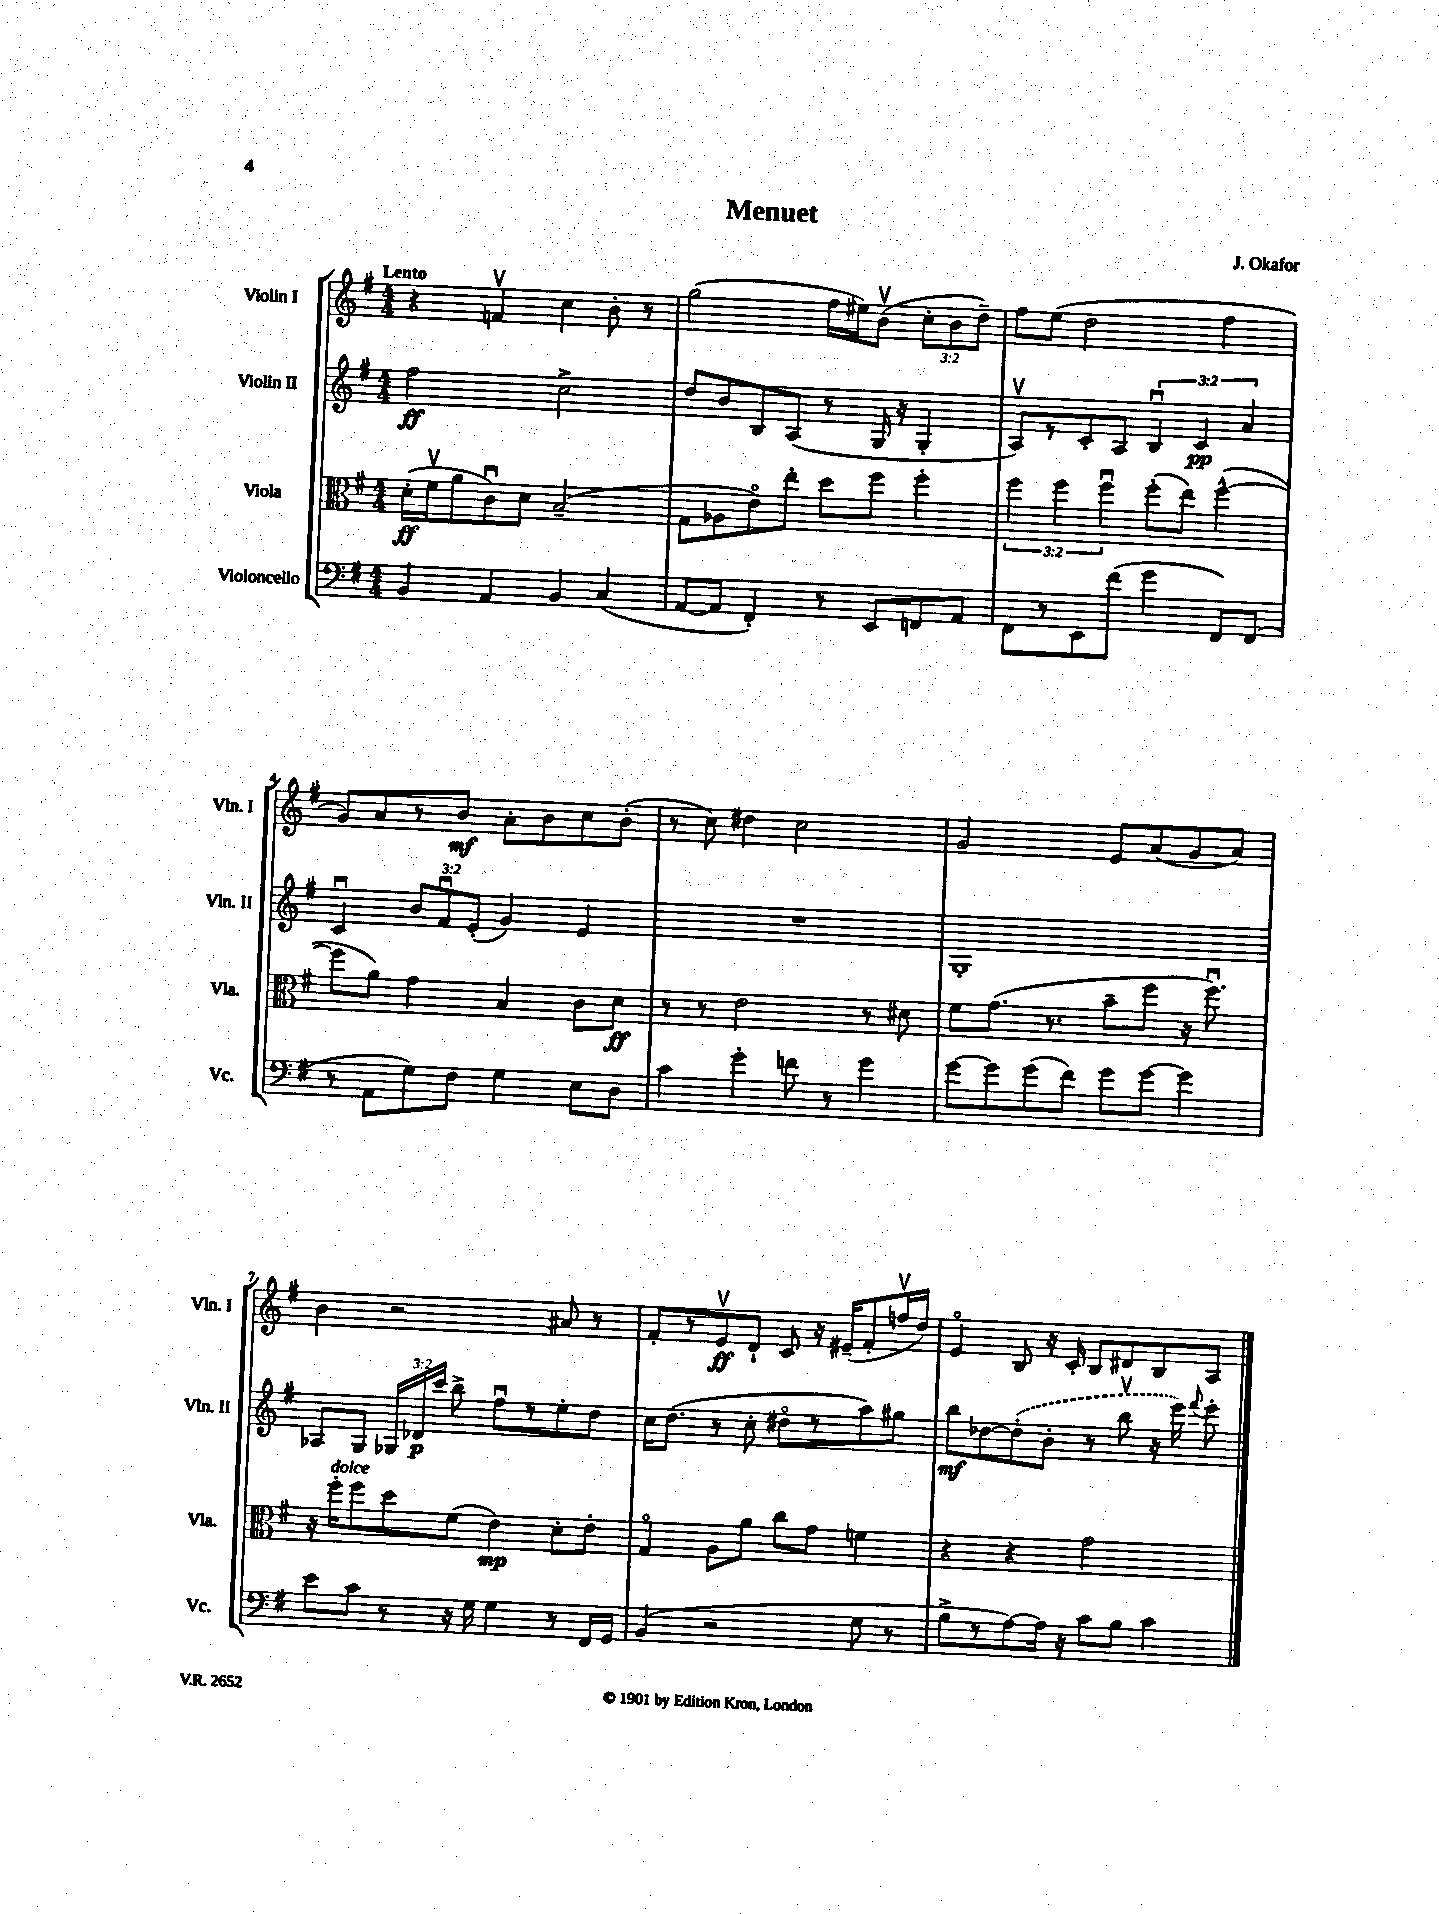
\header { title = "Menuet" composer = "J. Okafor" }
<<
\new StaffGroup <<
\new Staff = "s0" \with { instrumentName = "Violin I" shortInstrumentName = "Vln. I" } {
    \clef treble \key g \major \numericTimeSignature \time 4/4 \override Staff.TupletNumber.text = #tuplet-number::calc-fraction-text \tempo "Lento"
    \autoBeamOff r4 f'4\upbow c''4 b'8-. r8 |
    g''2( fis''16[ eis''16) b'8]\upbow( \tuplet 3/2 { c''8[-. b'8 d''8]--) } |
    fis''8[ e''8]( d''2 fis''4 |
    g'8[) a'8 r8 b'8]\mf a'8[-. b'8 c''8 b'8]-.( |
    r8 c''8) dis''4 c''2 |
    g'2 e'8[ a'8( g'8 a'8]) |
    b'4 r2 ais'8 r8 |
    fis'8[-. r8 e'8\upbow\ff d'8]-! c'8 r16 eis'16[--( fis'8-. f''16\upbow d''16]) |
    e'4\flageolet b8 r16 c'16-. b8[ dis'8 b8 a8] \bar "|." |
}
\new Staff = "s1" \with { instrumentName = "Violin II" shortInstrumentName = "Vln. II" } {
    \clef treble \key g \major \numericTimeSignature \time 4/4 \override Staff.TupletNumber.text = #tuplet-number::calc-fraction-text
    \autoBeamOff fis''2\ff c''2-> |
    d''8[ b'8 b8 a8]( r8 g16 r16 g4-. |
    a8[\upbow) r8 c'8-. a8] \tuplet 3/2 { b4\downbow c'4\pp a'4 } |
    c'4\downbow \tuplet 3/2 { b'8[ fis'8\downbow e'8]-.( } g'4) e'4 |
    R1 |
    g1-. |
    aes8[ g8] \tuplet 3/2 { ges16[ des'16\p c'''16] } b''8-> fis''8[\downbow r8 e''8-. d''8] |
    c''16[ d''8.]( r8 c''8-. dis''8[\flageolet r8 a''8) gis''8] |
    b''8[\mf des''8~ \once \slurDashed des''8-.( b'8]-. r8 b''8\upbow r16 e'''16) \appoggiatura { fis'''8 } e'''8-. \bar "|." |
}
\new Staff = "s2" \with { instrumentName = "Viola" shortInstrumentName = "Vla." } {
    \clef alto \key g \major \numericTimeSignature \time 4/4 \override Staff.TupletNumber.text = #tuplet-number::calc-fraction-text
    \autoBeamOff d'16[-.\ff( fis'16\upbow a'8 c'8\downbow) d'8] b2--( |
    g8[ aes8 e'8\flageolet) e''8]-. d''8[ fis''8] fis''4-. |
    \tuplet 3/2 { fis''4 fis''4 fis''4\downbow } fis''8[-.( e''8]) fis''4~-^( |
    fis''8[ a'8]) g'4 b4 c'8[ d'8]\ff |
    r8 r8 e'2 r8 dis'8 |
    fis'8[ g'8.]( r8. b'8[-- fis''8] r16 fis''8.\downbow) |
    r16 fis''16[-.^\markup { \italic "dolce" } fis''8 d''8 fis'8]( e'4\mp) d'8[-. e'8]-. |
    g4\flageolet a8[ a'8] c''8[ g'8] f'4 |
    r4 r4 g'2 \bar "|." |
}
\new Staff = "s3" \with { instrumentName = "Violoncello" shortInstrumentName = "Vc." } {
    \clef bass \key g \major \numericTimeSignature \time 4/4
    \autoBeamOff b,4 a,4 b,4 c4( |
    a,8[~ a,8] fis,4-.) r8 e,8[ f,8 a,8] |
    fis,8[ r8 e,8 fis'8]( g'4 fis,8[) fis,8]( |
    r8 a,8[ g8) fis8] g4 e8[ d8] |
    c'4 g'4-. f'8 r8 g'4 |
    g'8[~ g'8 g'8( fis'8]) g'8[ g'8]~ g'4 |
    e'8[ c'8] r8 r16 g16 g4 r8 fis,16[ g,16] |
    b,4( r2 g8 r8 |
    b8[-> r8 a8~) a16] r16 c'8[ b8] c'4 \bar "|." |
}
>>
>>
